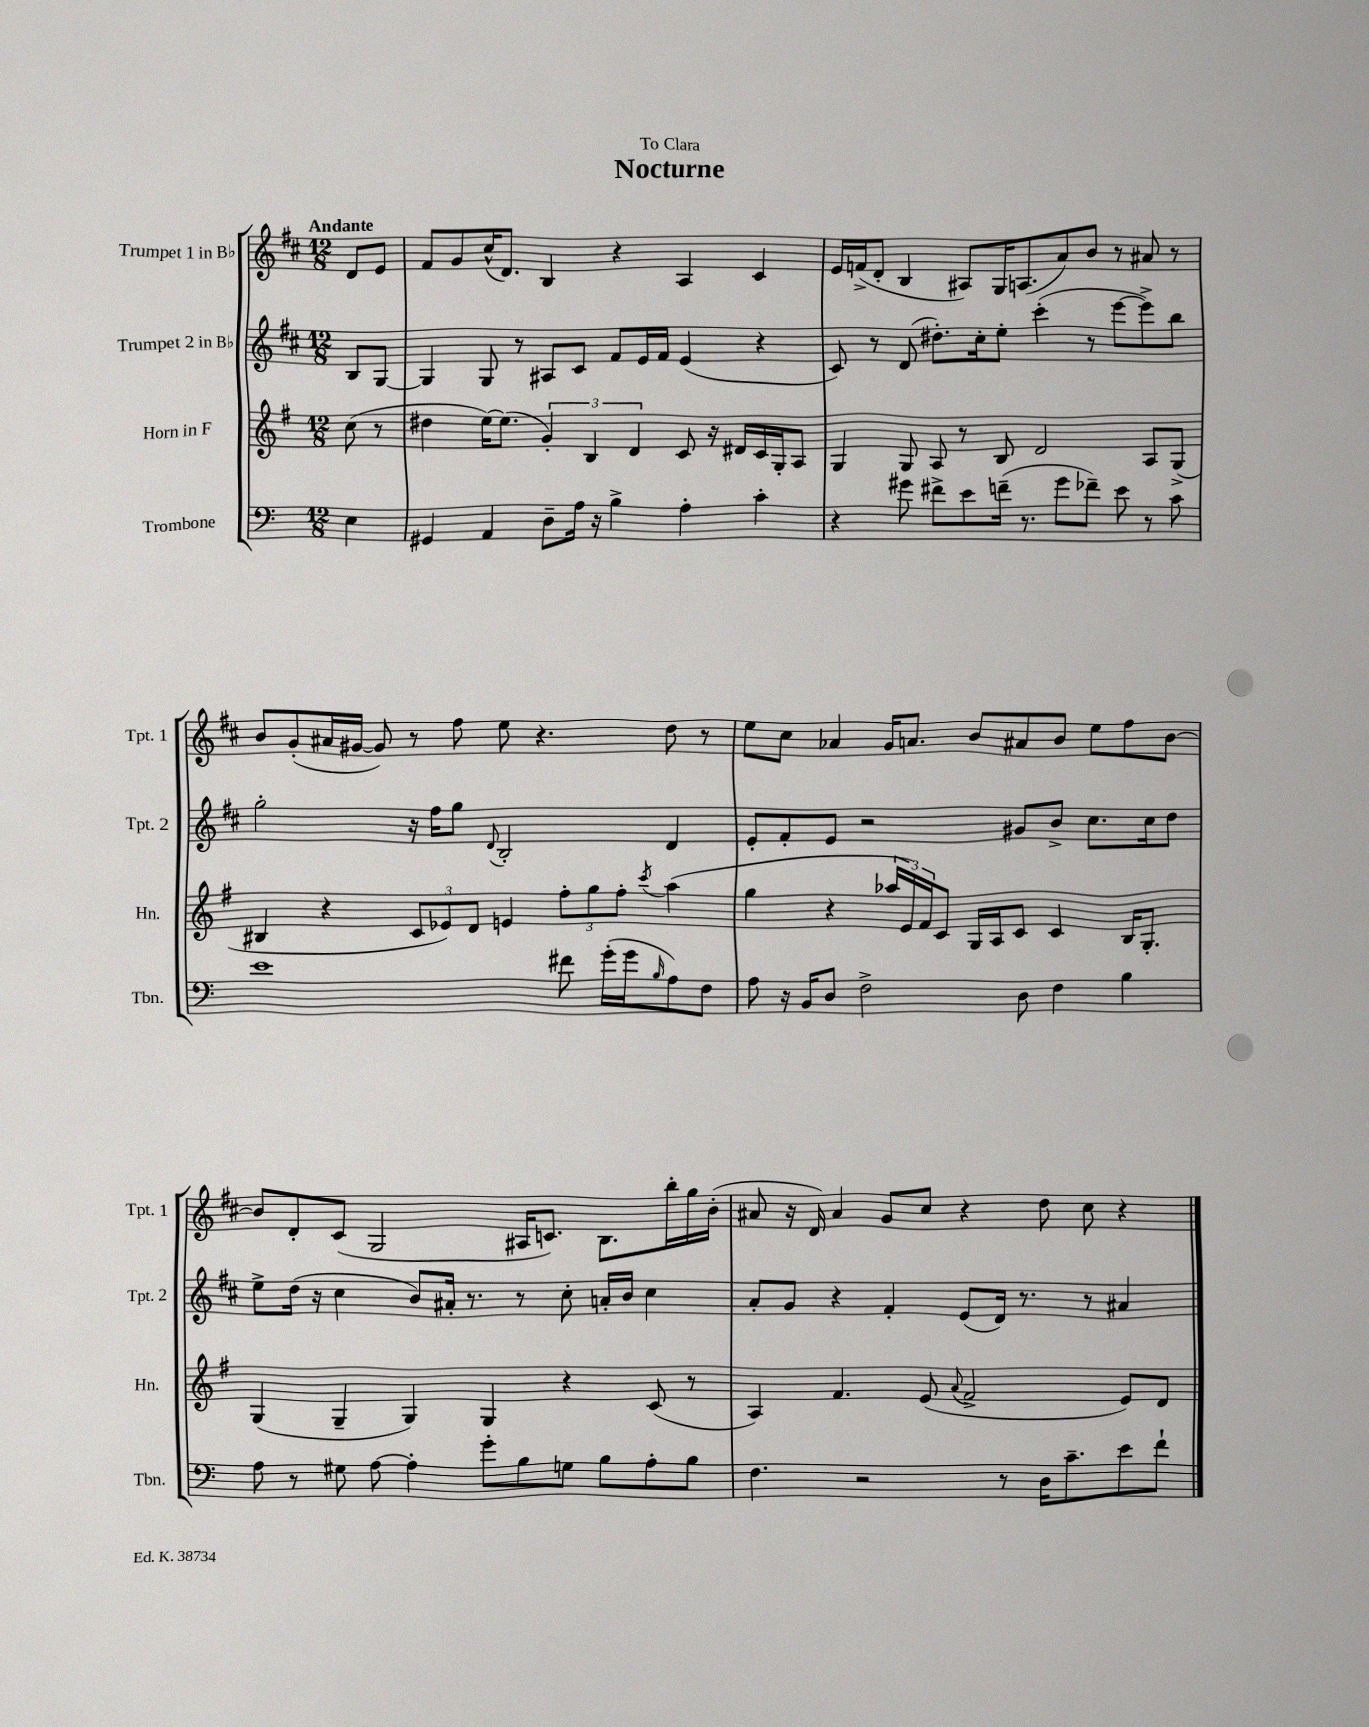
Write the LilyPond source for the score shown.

\header { title = "Nocturne" dedication = "To Clara" }
<<
\new StaffGroup <<
\new Staff = "s0" \with { instrumentName = "Trumpet 1 in Bb" shortInstrumentName = "Tpt. 1" } {
    \clef treble \key d \major \numericTimeSignature \time 12/8 \partial 4 \tempo "Andante"
    d'8 e'8 |
    fis'8 g'8 cis''16-^( d'8.) b4 r4 a4 cis'4 |
    e'16 f'16->( d'8-. b4 ais8) g16 a8.( a'8) b'8 r8 ais'8 r8 |
    b'8 g'8-.( ais'16 gis'16~ gis'8) r8 fis''8 e''8 r4. d''8 r8 |
    e''8 cis''8 aes'4 g'16 a'8. b'8 ais'8 b'8 e''8 fis''8 b'8~ |
    b'8 d'8-. cis'8( g2 ais16 c'8.) b8. b''16-. g''16 b'16-.( |
    ais'8 r16 d'16) ais'4 g'8 cis''8 r4 d''8 cis''8 r4 \bar "|." |
}
\new Staff = "s1" \with { instrumentName = "Trumpet 2 in Bb" shortInstrumentName = "Tpt. 2" } {
    \clef treble \key d \major \numericTimeSignature \time 12/8 \partial 4
    b8 g8~ |
    g4 g8 r8 ais8 cis'8 fis'8 e'16 fis'16 e'4( r4 |
    cis'8) r8 d'8( dis''8.-.) cis''16-. e''8-. cis'''4-.( r8 e'''8~ e'''8->) b''8 |
    g''2-. r16 fis''16 g''8 \appoggiatura { d'8 } b2-. d'4 |
    e'8-. fis'8-. e'8 r2 gis'8 b'8-> cis''8. cis''16 d''8 |
    e''8-> d''16( r16 cis''4 b'8) ais'16-. r8. r8 cis''8-. a'16-. b'16 cis''4 |
    a'8-. g'8 r4 fis'4-. e'8( d'16) r8. r8 ais'4 \bar "|." |
}
\new Staff = "s2" \with { instrumentName = "Horn in F" shortInstrumentName = "Hn." } {
    \clef treble \key g \major \numericTimeSignature \time 12/8 \partial 4
    c''8( r8 |
    dis''4 e''16~) e''8.( \tuplet 3/2 { g'4-.) b4 d'4 } c'8 r16 dis'16 c'16 g16-. a8 |
    g4 g8 a8 r8 b8 d'2 a8 g8->( |
    bis4 r4 \tuplet 3/2 { c'8 ees'8) d'8 } e'4 \tuplet 3/2 { fis''8-. g''8 fis''8-. } \acciaccatura { c'''8 } a''4( |
    g''4 r4 \tuplet 3/2 { aes''16 e'16) fis'16 } c'8 g16 a16 c'8 c'4 b16 g8.-. |
    g4( g4-- g4) g4 r4 c'8( r8 |
    a4) fis'4. e'8( \appoggiatura { a'8 } fis'2-> e'8) d'8 \bar "|." |
}
\new Staff = "s3" \with { instrumentName = "Trombone" shortInstrumentName = "Tbn." } {
    \clef bass \key c \major \numericTimeSignature \time 12/8 \partial 4
    e4 |
    gis,4 a,4 d8-- a16 r16 b4-> a4-. c'4-. |
    r4 gis'8 fis'8-> e'8 f'16--( r8. gis'8 fes'8--) e'8 r8 c'8 |
    e'1 fis'8 g'16-.( g'16 \grace { b16 } a8) f8 |
    a8 r16 b,16 d8 f2-> d8 f4 b4 |
    a8 r8 gis8 a8~ a4-. g'8-. b8 g8 b8 a8-. b8 |
    f4. r2 r8 d16 c'8.-- e'8 f'8-! \bar "|." |
}
>>
>>
\layout { \context { \Score \remove "Bar_number_engraver" } }
